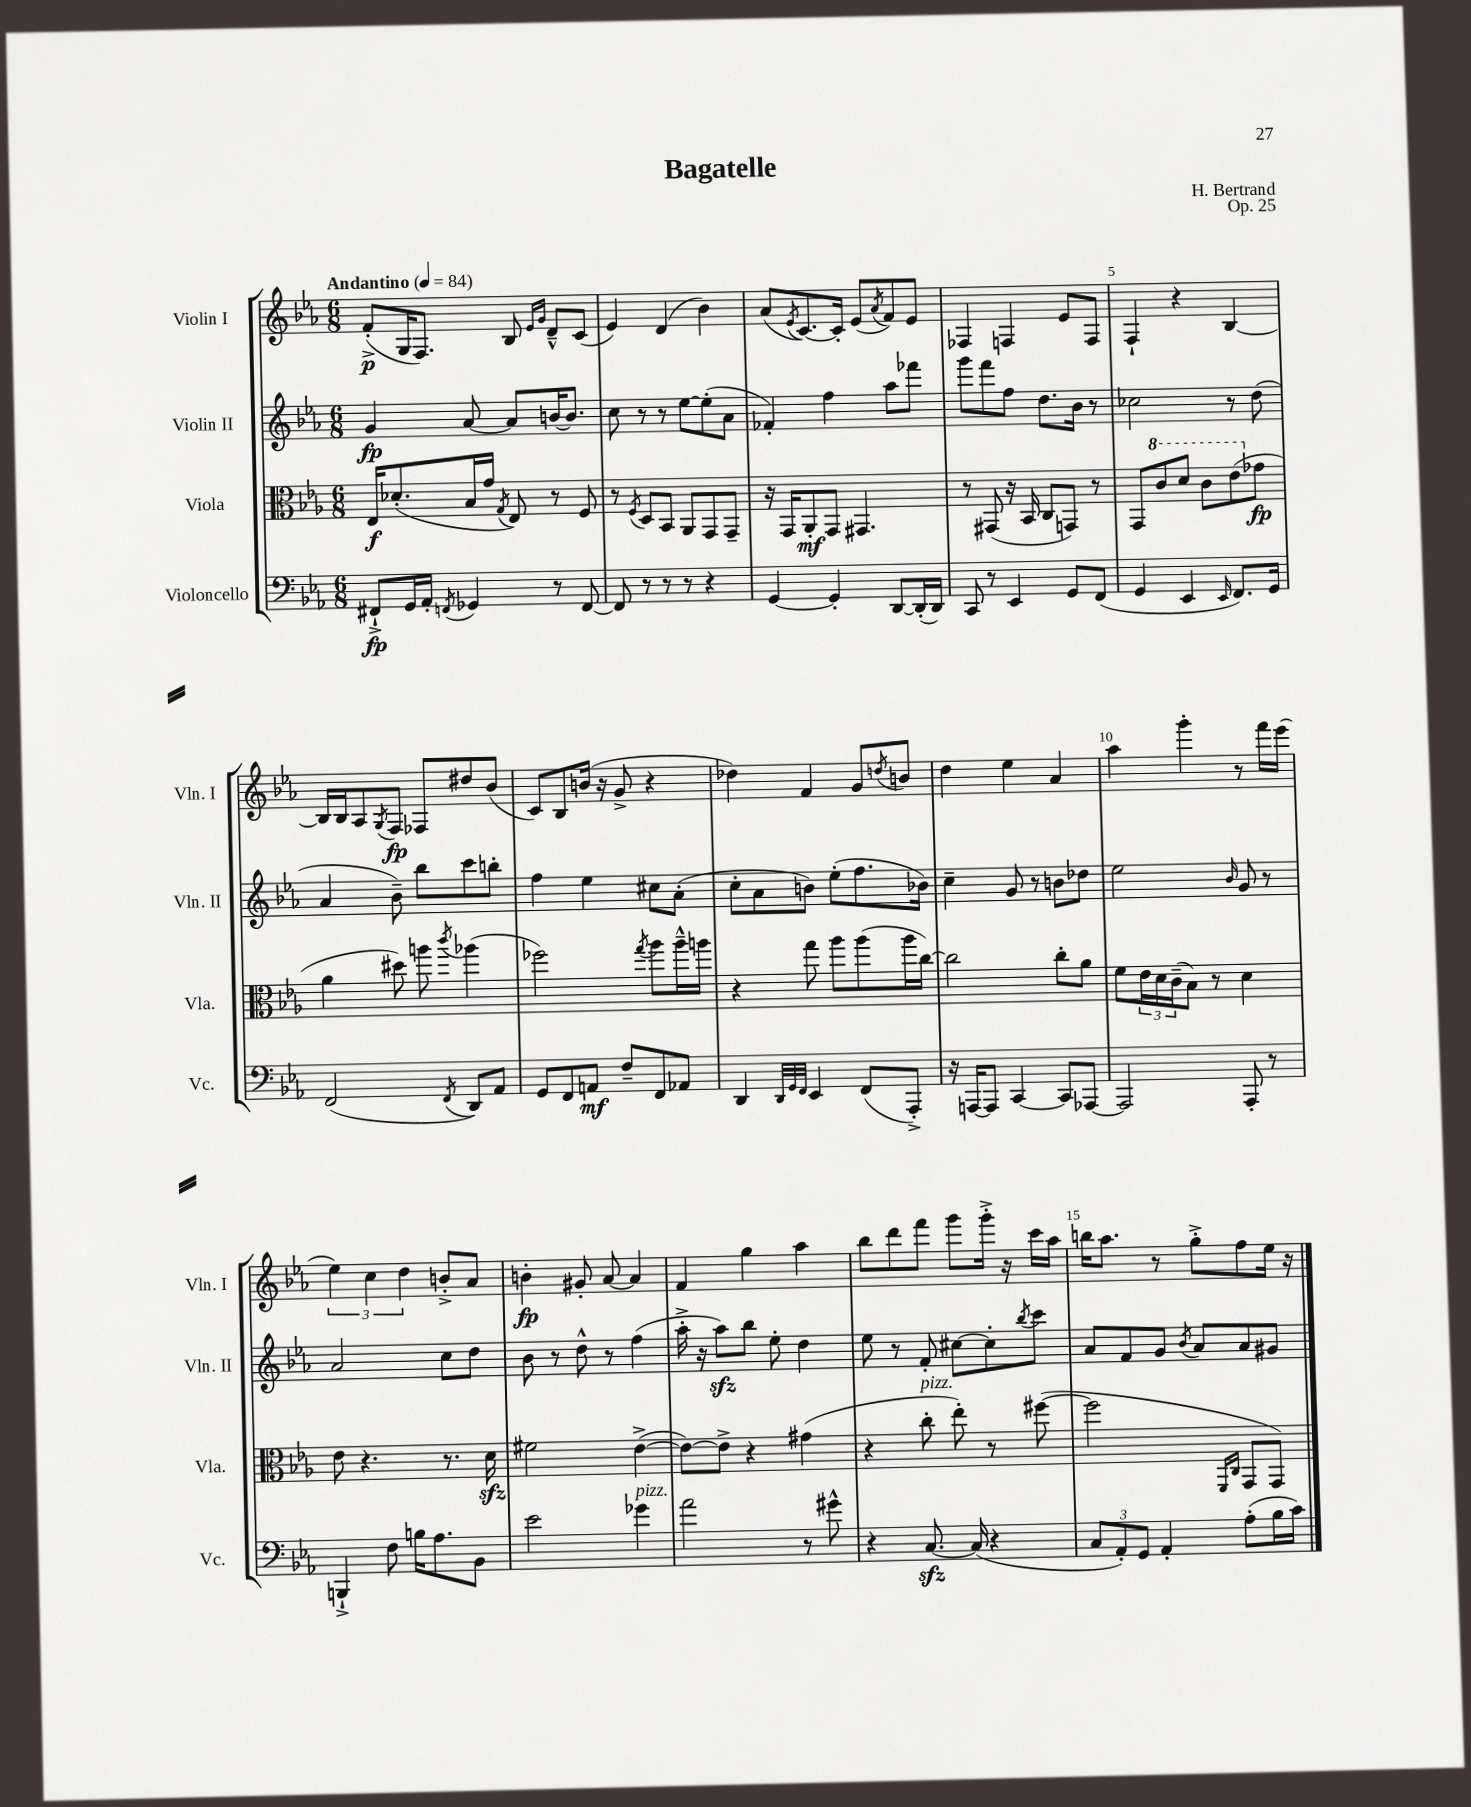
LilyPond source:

\header { title = "Bagatelle" composer = "H. Bertrand" opus = "Op. 25" }
<<
\new StaffGroup <<
\new Staff = "s0" \with { instrumentName = "Violin I" shortInstrumentName = "Vln. I" } {
    \clef treble \key ees \major \numericTimeSignature \time 6/8 \tempo "Andantino" 4 = 84
    f'8-.->\p( g16 f8.) bes8 \grace { ees'16 g'16 } d'8---^ c'8( |
    ees'4) d'4( bes'4) |
    aes'8( \acciaccatura { ees'8 } c'8.~) c'16-. ees'8( \acciaccatura { aes'8 } f'8) ees'8 |
    fes4 f4 ees'8 f8 |
    f4-! r4 bes4~ |
    bes16 bes16 aes8 \acciaccatura { g8 } f8\fp fes8 dis''8 bes'8( |
    c'8) bes8 b'16( r16 g'8-> r4 |
    des''4) f'4 g'8 \acciaccatura { d''8 } b'8 |
    d''4 ees''4 aes'4 |
    aes''4 g'''4-. r8 f'''16 ees'''16( |
    \tuplet 3/2 { ees''4) c''4 d''4 } b'8-.-> aes'8 |
    b'4-.\fp gis'8-. aes'8~ aes'4 |
    f'4 g''4 aes''4 |
    bes''8 d'''8 f'''8 g'''8 g'''16-.-> r16 c'''16 aes''16 |
    b''16 aes''8. r8 g''8-.-> f''8 ees''16 r16 \bar "|." |
}
\new Staff = "s1" \with { instrumentName = "Violin II" shortInstrumentName = "Vln. II" } {
    \clef treble \key ees \major \numericTimeSignature \time 6/8
    g'4\fp aes'8~ aes'8 b'16~ b'8. |
    c''8 r8 r8 ees''8~ ees''8-.( aes'8 |
    fes'4-.) f''4 aes''8 fes'''8 |
    g'''8 f'''8 f''8 d''8. bes'16 r8 |
    ces''2 r8 d''8( |
    aes'4 bes'8--) bes''8 c'''8 b''8-. |
    f''4 ees''4 cis''8 aes'8-.( |
    c''8-. aes'8 b'8) ees''8-.( f''8. bes'16) |
    c''4-- g'8 r8 b'8 des''8 |
    ees''2 \grace { bes'16 } g'8 r8 |
    aes'2 c''8 d''8 |
    bes'8 r8 d''8-^ r8 f''4( |
    aes''16-.-> r16 aes''8\sfz) bes''8 ees''8-. d''4 |
    ees''8 r8 f'8-. cis''8~ cis''8-. \acciaccatura { bes''8 } c'''8 |
    aes'8 f'8 g'8 \acciaccatura { bes'8 } aes'8 aes'8 gis'8 \bar "|." |
}
\new Staff = "s2" \with { instrumentName = "Viola" shortInstrumentName = "Vla." } {
    \clef alto \key ees \major \numericTimeSignature \time 6/8
    ees16\f des'8.-.( bes16 g'16 \acciaccatura { g8 } ees8) r8 f8 |
    r8 \acciaccatura { f8 } d8 bes,8 aes,8 g,8 g,8-- |
    r16 g,16 aes,8-.\mf g,8 gis,4. |
    r8 gis,8( r16 bes,16 c8 g,8) r8 |
    g,8 \ottava #1 c''8 d''8 c''8 ees''8( \ottava #0 ges'8\fp |
    aes'4 dis''8) a''8 \acciaccatura { c'''8 } aes''4( |
    fes''2) \acciaccatura { g''8 } aes''8 aes''16---^ a''16 |
    r4 g''8 aes''8 aes''8( aes''16 c''16~) |
    c''2 c''8-. aes'8 |
    f'8 \tuplet 3/2 { ees'16 d'16 c'16--( } bes8) r8 d'4 |
    ees'8 r4. r8. d'16\sfz |
    fis'2 ees'4~->( |
    ees'8~) ees'8-> r4 gis'4( |
    r4 c''8-.^\markup { \italic "pizz." } ees''8-.) r8 fis''8~( |
    fis''2 \grace { f,16 c16 } g,8 g,8) \bar "|." |
}
\new Staff = "s3" \with { instrumentName = "Violoncello" shortInstrumentName = "Vc." } {
    \clef bass \key ees \major \numericTimeSignature \time 6/8
    fis,8-!->\fp g,16 aes,16-. \acciaccatura { f,8 } ges,4 r8 f,8~ |
    f,8 r8 r8 r8 r4 |
    g,4~ g,4-. d,8~ d,16-.( d,16) |
    c,8 r8 ees,4 g,8 f,8( |
    g,4 ees,4 \grace { ees,16 } f,8.) g,16 |
    f,2( \acciaccatura { f,8 } d,8) aes,8 |
    g,8 f,8 a,8\mf f8-- f,8 aes,8 |
    d,4 \grace { d,32 g,32 f,32 } ees,4 f,8( aes,,8-.->) |
    r16 a,,16~ a,,8 c,4~ c,8 aes,,8~ |
    aes,,2 aes,,8-. r8 |
    b,,4-!-> f8 b16 aes8. bes,8 |
    ees'2 ges'4^\markup { \italic "pizz." } |
    aes'2 r8 gis'8-^ |
    r4 c8.~\sfz c16( r4 |
    \tuplet 3/2 { c8 aes,8-.) g,8 } aes,4-. aes8-.( bes16 c'16) \bar "|." |
}
>>
>>
\layout { \context { \Score \override BarNumber.break-visibility = ##(#f #t #t) barNumberVisibility = #(every-nth-bar-number-visible 5) } }
